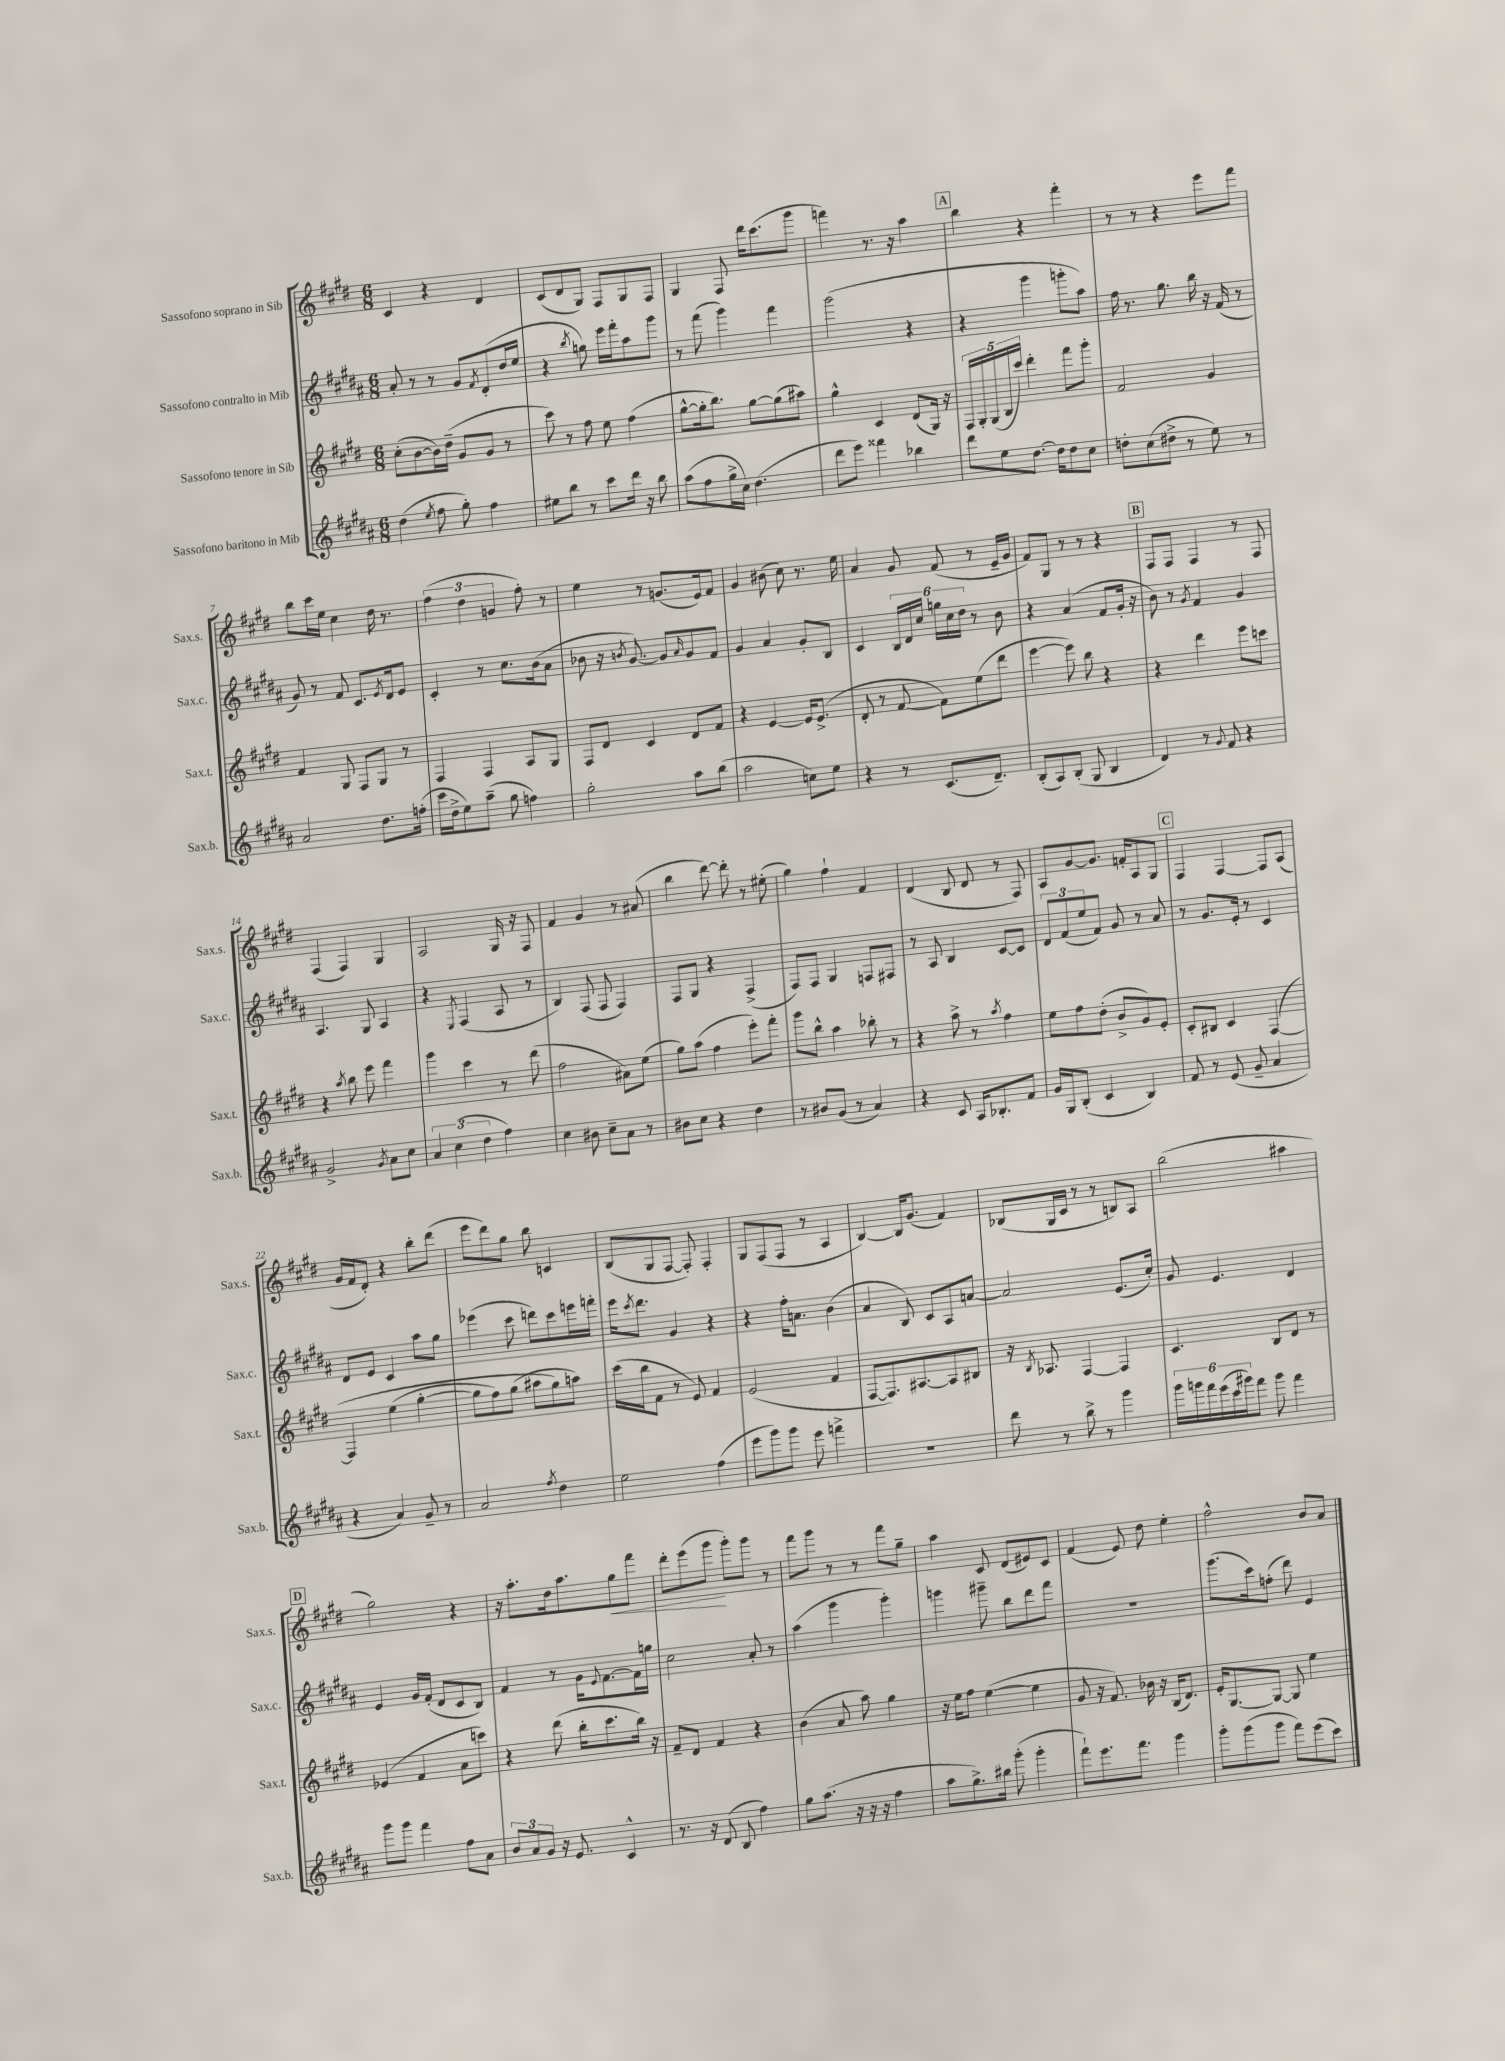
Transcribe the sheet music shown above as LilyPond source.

<<
\new StaffGroup <<
\new Staff = "s0" \with { instrumentName = "Sassofono soprano in Sib" shortInstrumentName = "Sax.s." } {
    \clef treble \key e \major \numericTimeSignature \time 6/8
    cis'4 r4 dis'4 |
    cis'8( dis'8 gis8) fis8 gis8 fis8 |
    gis4 fis8 dis'''16 cis'''8.( gis'''8 |
    f'''4) r8. r16 a''4 |
    \mark \markup { \box "A" } b''4 r4 fis'''4-. |
    r8 r8 r4 e'''8 fis'''8 |
    b''8 cis'''16 e''16 cis''4 dis''16 r8. |
    \tuplet 3/2 { fis''4( dis''4 g'4 } fis''8-.) r8 |
    e''4 r8 g'8.( e'16) fis'8 |
    gis'4 bis'8( cis''8) r8. e''16 |
    a'4 gis'8 fis'8( r8 e'16-- gis'16 |
    fis'8) gis8 r8 r8 r4 |
    \mark \markup { \box "B" } fis8 fis8 fis4 r8 fis8 |
    fis4( fis4) gis4 |
    a2 gis16 r16 fis8 |
    fis'4 gis'4 r8 ais'8( |
    b''4 dis'''8~) dis'''8-. r8 eis''8-.( |
    gis''4) fis''4-! fis'4 |
    dis'4( b8 dis'8 r8 fis8) |
    a8 gis'8~ gis'8. f'16-. a8 gis8 |
    \mark \markup { \box "C" } fis4 fis4~ fis8 a8( |
    gis'16 fis'16 dis'8-.) r4 b''8-. dis'''8( |
    e'''8 dis'''8) gis''8 b''8 c'4 |
    b8( gis8 fis8~ fis8-.) fis4-. |
    gis8 fis8( fis8 r8 a4 |
    b4~) b16 gis'8.( fis'4) |
    bes8( gis16 cis'16 r8 r8 b8) a8 |
    b''2( ais''4 |
    \mark \markup { \box "D" } gis''2) r4 |
    r16 a''8.-. dis''16 a''8. gis''8\< fis'''8 |
    dis'''8-. e'''8( gis'''8\! gis'''8-.) gis'''8 r8 |
    fis'''8 gis'''8 r8 r8 fis'''8 gis''8-- |
    a''4 cis'8 dis'8( eis'8) cis'8 |
    fis'4( e'8) dis''8 e''4-. |
    fis''2-^ b'8 a'8 \bar "|." |
}
\new Staff = "s1" \with { instrumentName = "Sassofono contralto in Mib" shortInstrumentName = "Sax.c." } {
    \clef treble \key b \major \numericTimeSignature \time 6/8
    ais'8-. r8 r8 gis'8 \acciaccatura { fis'8 } dis'8-.( dis''16 e''16 |
    r4 \acciaccatura { b''8 } g''8) e'''16 fis'''16-. ais''8 gis'''8 |
    r8 fis'''8( gis'''4) fis'''4 |
    gis'''2( r4 |
    \mark \markup { \box "A" } r4 gis'''4 g'''8-. ais''8) |
    fis''16 r8. gis''8. b''16 r16 fis'16( r8 |
    gis'8) r8 fis'8 cis'8. \acciaccatura { e'8 } dis'16 e'8 |
    cis'4-. r8 cis''8. b'16( ais'8 |
    bes'8 r16 \acciaccatura { b'8 } gis'8.~) gis'8 \grace { ais'16 } gis'8 fis'8 |
    gis'4 ais'4 gis'8-. b8 |
    cis'4 \tuplet 6/4 { b16 dis'16 cis''16 g''16 cis''16 dis''16 } r8 b'8 |
    r4 ais'4( fis'8 gis'16-. r16 |
    \mark \markup { \box "B" } b'8) r8 \acciaccatura { gis'8 } fis'4 gis'4 |
    ais4. gis8 ais4 |
    r4 \acciaccatura { e8 } fis4( ais8 r8 |
    b4) fis8( fis8 fis4) |
    fis8 gis8 r4 fis4->( |
    fis8) fis8 gis4 f8 fis8 |
    r8 ais8 b4 cis'8~ cis'8 |
    \tuplet 3/2 { dis'8 fis'8( e''8 } fis'8) gis'8 r8 ais'8 |
    \mark \markup { \box "C" } r8 gis'8. e'16-. r8 cis'4 |
    dis'8 e'8 cis'4 ais''8 gis''8 |
    ees'''4( cis'''8 d'''8) cis'''8 e'''16 f'''16-. |
    e'''16 \acciaccatura { cis'''8 } dis'''8. gis'4 r4 |
    r4 fis''16-. a'8. b'4( |
    ais'4 b8) cis'8 ais8 a'8~ |
    a'2 e'8.( cis''16-.) |
    gis'8 e'4. dis'4 |
    \mark \markup { \box "D" } e'4 gis'16 fis'16-.( dis'8 cis'8 b8) |
    fis'4 r8 gis'16 \appoggiatura { e'8 } fis'8.~ fis'16 g''16 |
    cis''2 ais'8-. r8 |
    ais''4( gis'''4 gis'''4-.) |
    g'''4 gis'''8-- b''8 dis'''8 fis'''8 |
    R2. |
    gis'''8.( cis'''16) f''8-.( dis'''8) e'4 \bar "|." |
}
\new Staff = "s2" \with { instrumentName = "Sassofono tenore in Sib" shortInstrumentName = "Sax.t." } {
    \clef treble \key e \major \numericTimeSignature \time 6/8
    cis''8-.( b'8~ b'16) dis''16--( gis'8 gis'8 r8 |
    cis'''8) r8 fis''8 e''8 fis''4( |
    gis''8~-^ gis''16-. b''8.) gis''8~ gis''8( ais''8) |
    gis''4-^ cis'4 dis'8( gis16) r16 |
    \mark \markup { \box "A" } \tuplet 5/4 { fis16 gis16-. gis16( b16 cis'''16) } dis'''4-. fis'''8 gis'''8-. |
    fis'2 gis'4 |
    fis'4 gis8 fis8 gis8 r8 |
    fis4 fis4 a8 gis8 |
    fis8 dis'8 cis'4 dis'8 fis'8 |
    r4 e'4~ e'16 e'8.->( |
    dis'8-. r8 fis'8~ fis'8) e''8( dis'''8 |
    e'''4~ e'''8) b''8 r4 |
    \mark \markup { \box "B" } r4 dis'''4 e'''8 c'''8 |
    r4 \acciaccatura { a''8 } b''8 e'''8 fis'''4 |
    gis'''4 cis'''4 r8 dis'''8( |
    fis''2 ais'8) e''8( |
    gis''8) a''8( fis''4 e'''8-.) fis'''8-. |
    gis'''8 b''8-^ a''4 bes''8-. r8 |
    r4 a''8-> r8 \acciaccatura { a''8 } fis''4 |
    e''8 fis''8 dis''8-.( b'8-> gis'8) e'8-. |
    \mark \markup { \box "C" } cis'8-. bis8 cis'4 fis4~\( |
    fis4 e''4( gis''4~-. |
    gis''8 fis''8) gis''8( ais''8 gis''8\) a''8) |
    cis'''16( b''16 fis'8 r8 e'8) fis'4 |
    e'2( fis'4 |
    fis8~ fis8.) ais8.~ ais8 bis8 |
    r16 \acciaccatura { b8 } aes8. fis4~ fis4 |
    cis'4. b8 dis'8 r8 |
    \mark \markup { \box "D" } ees'4( fis'4 a'8 c'''8) |
    r4 dis'''8( b''16-. cis'''8. b''16) r16 |
    fis'8-- dis'8 fis'4 r4 |
    b'4( a'8 a''8) gis''4 |
    r16 e''16 fis''8 e''4~( e''4 |
    gis'8 r16 fis'8.) bes'16 r16 b16( dis'8.) |
    e'16-. gis8.~ gis8~ gis8 e''4 \bar "|." |
}
\new Staff = "s3" \with { instrumentName = "Sassofono baritono in Mib" shortInstrumentName = "Sax.b." } {
    \clef treble \key b \major \numericTimeSignature \time 6/8
    dis''4( \acciaccatura { e''8 } fis''8 gis''8-.) fis''4 |
    eis''8 b''8 r8 cis'''8 dis'''16 r16 b''8 |
    ais''8( fis''8 gis''16-> cis''16) dis''4.( |
    dis'''8 e'''8) fisis'''4 bes''4 |
    \mark \markup { \box "A" } dis'''8 e''8 dis''8.~ dis''16 dis''8 cis''8 |
    d''8-. cis''8( dis''8-> r8 e''8) r8 |
    ais'2 dis''8. f''16-.( |
    cis'''16 dis''16-> e''8) ais''8--( gis''8 f''4) |
    gis''2-. ais''8 b''8( |
    ais''2 c''8) e''8 |
    r4 r8 cis'8.( dis'8.--) |
    b8-.( ais8) b8-.( gis8 b4 |
    \mark \markup { \box "B" } dis'4) r8 \appoggiatura { gis'8 } fis'8 r4 |
    gis'2-> \acciaccatura { gis'8 } ais'8 cis''8 |
    \tuplet 3/2 { ais'4 cis''4( dis''4 } fis''4) |
    cis''4 bis'8 cis''8-- ais'8 r8 |
    bis'8 cis''8 r4 dis''4 |
    r8 bis'8 gis'8( r8 ais'4) |
    r4 cis'8 ais16 bes8.-. fis'8 |
    gis'16 gis16 b8-.( cis'4 b4) |
    \mark \markup { \box "C" } fis'8 r8 e'8( gis'8-- ais'4 |
    r4 ais'4) gis'8-- r8 |
    ais'2 \acciaccatura { fis''8 } dis''4 |
    e''2 fis''4( |
    e'''8 gis'''8) gis'''8 e'''8 f'''4-> |
    R2. |
    dis'''8 r8 b''8-> r8 gis'''4 |
    \tuplet 6/4 { gis'''16 g'''16 fis'''16 e'''16( cis'''16 gis'''16) } fis'''8 gis'''8 fis'''4 |
    \mark \markup { \box "D" } gis'''8 gis'''8 fis'''4 fis''8 ais'8 |
    \tuplet 3/2 { b'8 ais'8 gis'8 } r16 e'8. cis'4-^ |
    r8. r16 dis'8( b8 fis''4) |
    gis''8 ais''8.( r16 r16 r16 fis''4 |
    ais''8 gis''8.->) bis''16 gis'''8-.( gis'''4-. |
    fis'''8-!) e'''8. fis'''8. gis'''4 |
    gis'''8-. gis'''8( gis'''8 fis'''8) e'''8( cis'''8) \bar "|." |
}
>>
>>
